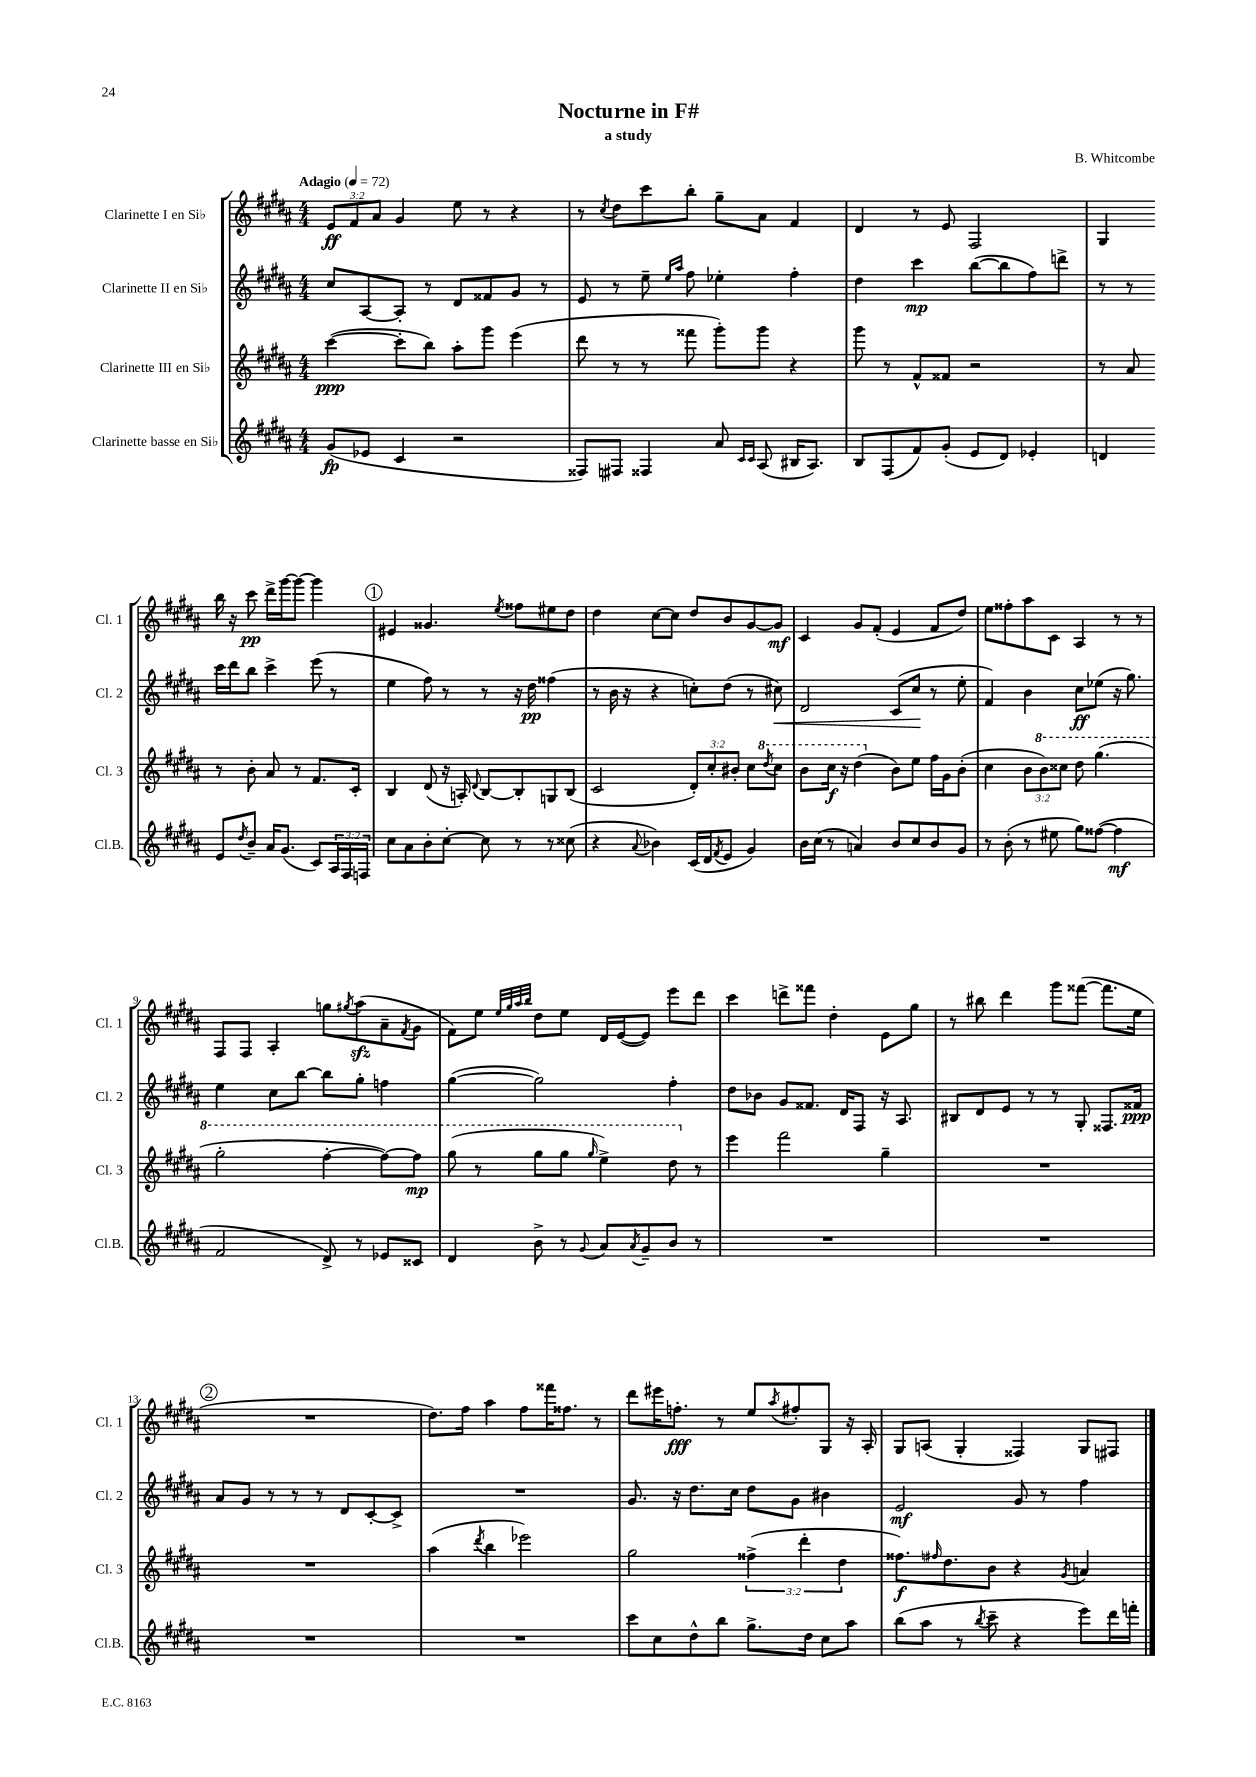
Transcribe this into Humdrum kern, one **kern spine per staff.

**kern	**kern	**kern	**kern
*staff4	*staff3	*staff2	*staff1
*clefG2	*clefG2	*clefG2	*clefG2
*k[f#c#g#d#a#]	*k[f#c#g#d#a#]	*k[f#c#g#d#a#]	*k[f#c#g#d#a#]
*M4/4	*M4/4	*M4/4	*M4/4
*MM72	*MM72	*MM72	*MM72
(8g#	([4ccc#	8cc#	12e
.	.	.	12f#
8e-	.	[8A#	.
.	.	.	12a#
4c#	8ccc#']	8A#']	4g#
.	8bb)	8r	.
2r	8aa#'	8d#	8ee
.	8ggg#	8f##	8r
.	(4eee	8g#	4r
.	.	8r	.
=	=	=	=
8F##)	8ddd#	8e	8r
.	.	.	8qcc#
8F#	8r	8r	8dd#
4F##	8r	8ee~	8ccc#
.	.	16qqee	.
.	.	16qqaa#	.
.	8fff##	8ff#	8bb'
8a#	8ggg#')	4ee-'	8gg#~
16qqc#	.	.	.
16qqc#	.	.	.
(8A#	8ggg#	.	8a#
16B#	4r	4ff#'	4f#
8.A#)	.	.	.
=	=	=	=
8B	8ggg#	4dd#	4d#
(8F#	8r	.	.
8f#)	8f#^^	4ccc#	8r
(8g#'	8f##	.	8e
8e	2r	([8bb	2F#
8d#)	.	8bb]	.
4e-'	.	8ff#)	.
.	.	8ddd^	.
=	=	=	=
4d	8r	8r	4G#
.	8a#	8r	.
8e	8r	16ccc#	16bb
.	.	16ddd#	16r
8qdd#	.	.	.
8b~	8b'	8bb	8ccc#
16a#	8a#	4ccc#^	16ddd#^
(8.g#	.	.	[16ggg#
.	8r	.	8ggg#_
8c#)	8.f#	(8eee	4ggg#]
24A#	.	8r	.
24F#	.	.	.
.	16c#'	.	.
24F	.	.	.
=	=	=	=
8cc#	4B	4ee	4e#
8a#	.	.	.
8b'	(8d#	8ff#)	4.g##
[8cc#'	16r	8r	.
.	16A')	.	.
.	8qqd#	.	.
8cc#]	[8B	8r	.
.	.	.	8qee
8r	8B']	16r	8ff##
.	.	16dd#	.
8r	8G	(4ff##	8ee#
(8cc##	(8B	.	8dd#
=	=	=	=
4r	2c#	8r	4dd#
.	.	16b	.
.	.	16r	.
8qqa#	.	.	.
4b-)	.	4r	[8cc#
.	.	.	8cc#]
(16c#	12d#')	8cc')	8dd#
16d#	.	.	.
.	12cc#'	.	.
8qf#	.	.	.
8e	.	(8dd#	8b
.	12b#'	.	.
4g#)	8cc#	8r	[8g#
.	8qddd#	.	.
.	8ccc#	8cc#)	8g#]
=	=	=	=
16b	8bb	2d#	4c#
(16cc#	.	.	.
8r	16ccc#	.	.
.	16r	.	.
4a)	(4ddd#	.	8g#
.	.	.	(8f#'
8b	8b)	(8c#	4e
8cc#	8ee	8cc#	.
8b	16ff#	8r	8f#
.	16g#	.	.
8g#	(8b'	8ee'	8dd#)
=	=	=	=
8r	4cc#	4f#)	8ee
(8b'	.	.	8ff##'
8r	12b	4b	8aa#
.	12bb)	.	.
8ee#	.	.	8c#
.	12ccc##	.	.
8gg#)	8ddd#	8cc#	4A#
([8ff##	(4.ggg#	(8ee-	.
4ff##]	.	16r	8r
.	.	8.gg#)	.
.	.	.	8r
=	=	=	=
2f#	2ggg#'	4ee	8F#
.	.	.	8F#
.	.	8cc#	4A#'
.	.	[8bb	.
8d#^)	[4fff#'	8bb]	8gg
.	.	.	8qgg#
8r	.	8gg#'	(8aa#
8e-	8fff#_)	4ff	8a#~
.	.	.	8qf#
8c##	8fff#]	.	8g#
=	=	=	=
4d#	(8ggg#	([4gg#	8f#)
.	8r	.	8ee
.	.	.	32qqee
.	.	.	32qqgg#
.	.	.	32qqaa#
.	.	.	32qqbb
8b^	8ggg#	2gg#])	8dd#
8r	8ggg#	.	8ee
8qqg#	16qqggg#	.	.
8a#	4eee^)	.	16d#
.	.	.	([16e
8qa#	.	.	.
8g#~	.	.	8e])
8b	8ddd#	4ff#'	8eee
8r	8r	.	8ddd#
=	=	=	=
1r	4eee	8dd#	4ccc#
.	.	8b-	.
.	2fff#	8g#	8ddd^
.	.	8.f##	8fff##
.	.	.	4dd#'
.	.	16d#	.
.	.	8F#	.
.	4gg#~	16r	8e
.	.	8.A#	.
.	.	.	8gg#
=	=	=	=
1r	1r	8B#	8r
.	.	8d#	8bb#
.	.	8e	4ddd#
.	.	8r	.
.	.	8r	8ggg#
.	.	8G#'	([8fff##
.	.	8.F##	8.fff##]
.	.	16f##	16ee
=	=	=	=
1r	1r	8a#	1r
.	.	8g#	.
.	.	8r	.
.	.	8r	.
.	.	8r	.
.	.	8d#	.
.	.	[8c#'	.
.	.	8c#^]	.
=	=	=	=
1r	(4aa#	1r	8.dd#)
.	.	.	16ff#
.	8qddd#	.	.
.	4bb	.	4aa#
.	2eee-)	.	8ff#
.	.	.	16fff##
.	.	.	8.ff##
.	.	.	8r
=	=	=	=
8ccc#	2gg#	8.g#	8ddd#
8cc#	.	.	16eee#
.	.	16r	8.ff'
8dd#^^	.	8.dd#	.
8bb	.	.	8r
.	.	16cc#	.
8.gg#^	(6ff##^	8dd#	8ee
.	.	.	8qaa#
.	.	8g#	8ff#'
.	6ddd#'	.	.
16dd#	.	.	.
8cc#	.	4b#	8G#
.	6dd#	.	.
8aa#	.	.	16r
.	.	.	16A#'
=	=	=	=
(8bb	8.ff##)	2e	8G#
8aa#	.	.	(8A
.	16qqff#	.	.
.	8.dd#	.	.
8r	.	.	4G#'
8qbb	.	.	.
8ccc#~	8b	.	.
4r	4r	8g#	4F##)
.	.	8r	.
.	8qg#	.	.
8eee)	4a	4ff#	8G#
16ddd#	.	.	8F#
16fff'	.	.	.
==	==	==	==
*-	*-	*-	*-
